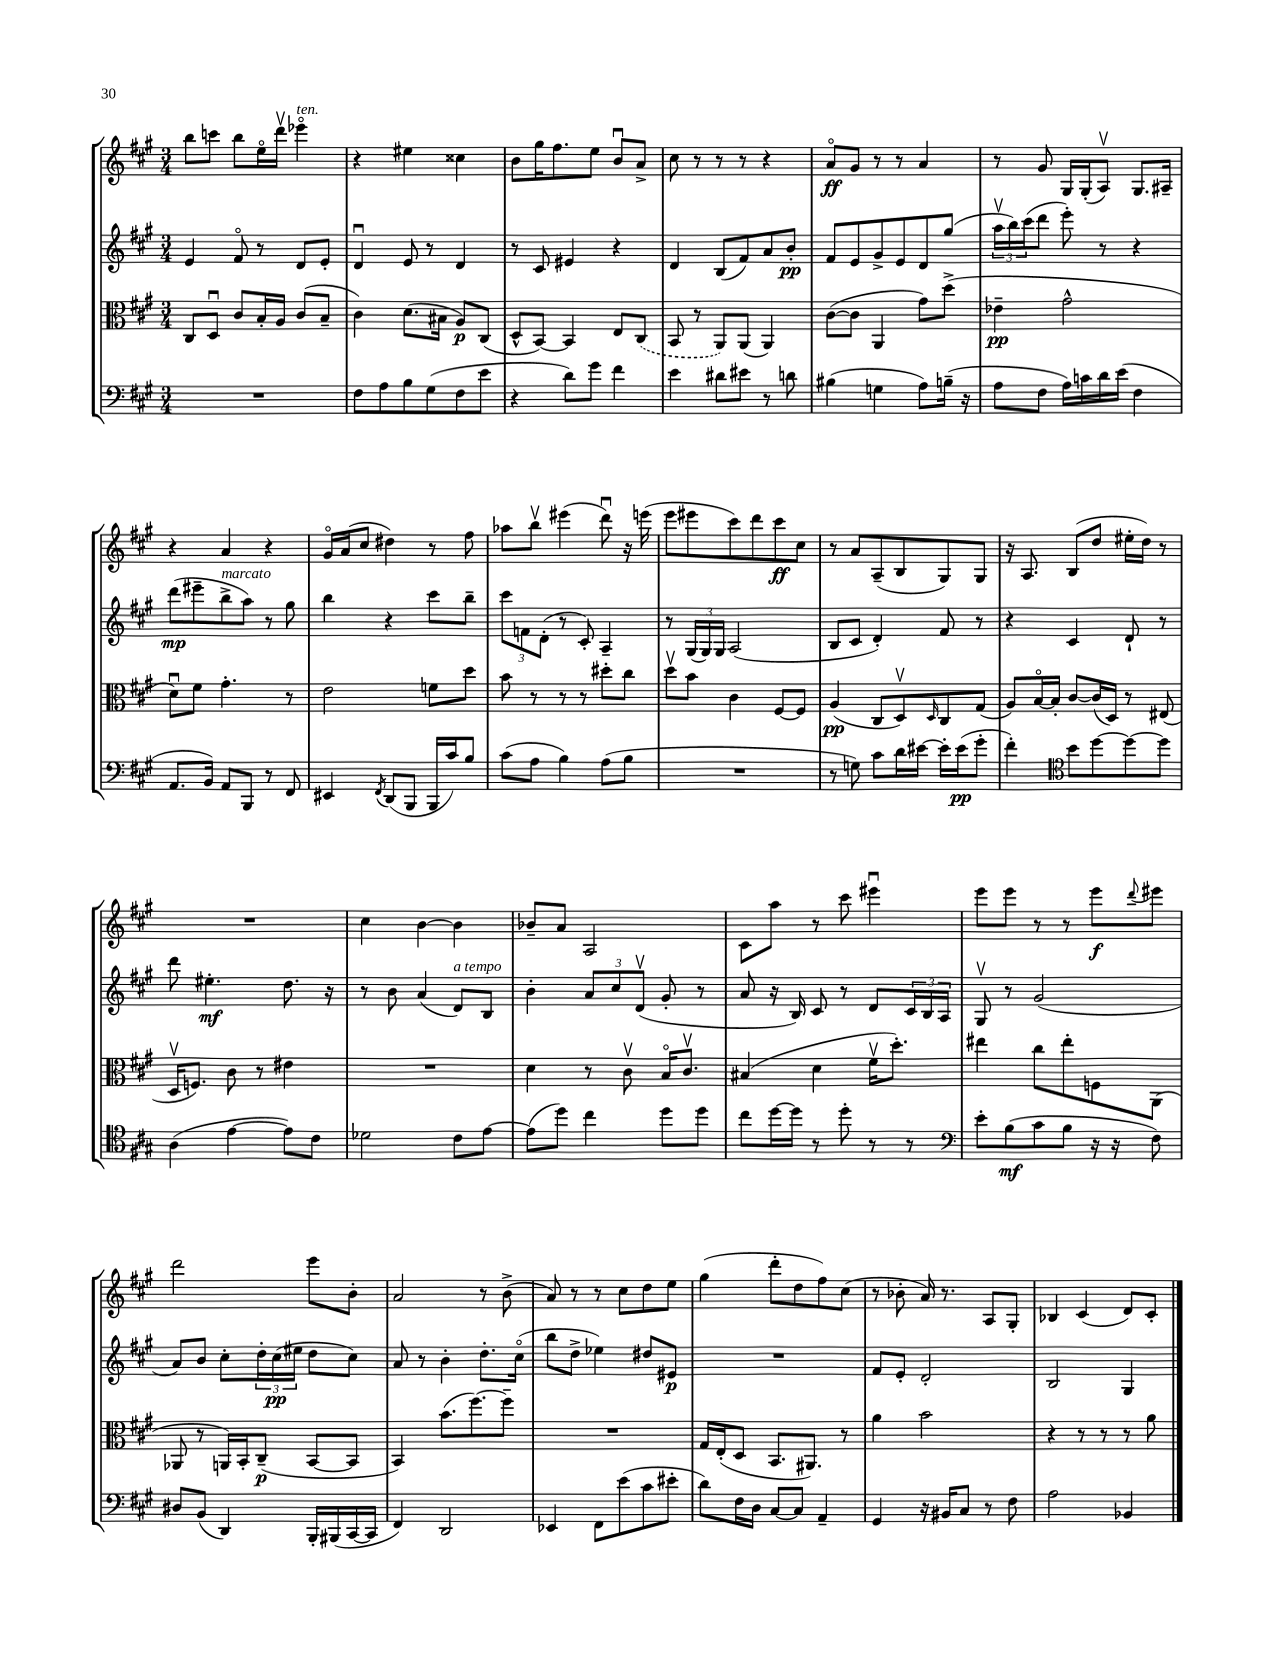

**kern	**dynam	**kern	**dynam	**kern	**dynam	**kern	**dynam
*part4	*part4	*part3	*part3	*part2	*part2	*part1	*part1
*staff4	*staff4	*staff3	*staff3	*staff2	*staff2	*staff1	*staff1
*clefF4	*	*clefC3	*	*clefG2	*	*clefG2	*
*k[f#c#g#]	*	*k[f#c#g#]	*	*k[f#c#g#]	*	*k[f#c#g#]	*
*M3/4	*	*M3/4	*	*M3/4	*	*M3/4	*
=25	=25	=25	=25	=25	=25	=25	=25
2.r	.	8C#/L	.	4e/	.	8bb\L	.
.	.	8Du/J	.	.	.	8cccn\J	.
.	.	8c#/L	.	8f#/	.	8bb\L	.
.	.	16B'/L	.	8r	.	16ee\L	.
.	.	16A/JJ	.	.	.	16dddv\JJ	.
!	!	!	!	!	!	!LO:TX:a:i:t=ten.	!
.	.	(8c#/L	.	8d/L	.	4eee-X\	.
.	.	8B~/J	.	8e'/J	.	.	.
=26	=26	=26	=26	=26	=26	=26	=26
8F#\L	.	4c#\)	.	4du/	.	4r	.
8A\	.	.	.	.	.	.	.
8B\	.	(8.d\L	.	8e/	.	4ee#X\	.
(8G#\	.	.	.	8r	.	.	.
.	.	16B#X\Jk	.	.	.	.	.
8F#\	.	8A/L)	p	4d/	.	4cc##X\	.
8e\J	.	(8C#/J	.	.	.	.	.
=27	=27	=27	=27	=27	=27	=27	=27
4r	.	8D^^/L	.	8r	.	8b\L	.
.	.	[8BB/J)	.	8c#/	.	16gg#\K	.
.	.	.	.	.	.	8.ff#\	.
8d\L)	.	4BB/]	.	4e#X/	.	.	.
8g#\J	.	.	.	.	.	8ee\J	.
4f#\	.	8E/L	.	4r	.	8bu/L	.
.	.	(8C#/J	.	.	.	8a^/J	.
=28	=28	=28	=28	=28	=28	=28	=28
4e\	.	8BB/	.	4d/	.	8cc#\	.
.	.	8r	.	.	.	8r	.
8d#X\L	.	8AA/L)	.	(8B/L	.	8r	.
8e#X\J	.	(8AA/J	.	8f#/)	.	8r	.
8r	.	4AA/)	.	8a/	.	4r	.
8dn\	.	.	.	8b'/J	pp	.	.
=29	=29	=29	=29	=29	=29	=29	=29
(4B#X\	.	([8c#\L	.	8f#/L	.	8a/L	ff
.	.	8c#\J]	.	8e/	.	8g#/J	.
4Gn\	.	4AA/	.	8g#^/	.	8r	.
.	.	.	.	8e/	.	8r	.
8A\L)	.	8g#\L)	.	8d/	.	4a/	.
(16Bn~\Jk	.	(8dd^\J	.	(8gg#/J	.	.	.
16r	.	.	.	.	.	.	.
=30	=30	=30	=30	=30	=30	=30	=30
8A\L	.	4e-X~\	pp	24aav\LL	.	8r	.
.	.	.	.	24bb\)	.	.	.
.	.	.	.	(24ccc#\J	.	.	.
8F#\J	.	.	.	8ddd\J	.	8g#/	.
16A\LL)	.	2g#^^\	.	8eee'\)	.	16G#/LL	.
16cn\	.	.	.	.	.	(16G#'/J	.
16d\	.	.	.	8r	.	8Av/J)	.
(16e\JJ	.	.	.	.	.	.	.
4F#\	.	.	.	4r	.	8.G#/L	.
.	.	.	.	.	.	16A#X~/Jk	.
!!LO:LB:g=z
=31	=31	=31	=31	=31	=31	=31	=31
8.AA/L	.	8du\L)	.	(8ddd\L	mp	4r	.
.	.	8f#\J	.	8eee#X~\	.	.	.
16BB/Jk)	.	.	.	.	.	.	.
!	!	!	!	!LO:TX:a:i:t=marcato	!	!	!
8AA/L	.	4.g#'\	.	8bb^\	.	4a/	.
8BBB/J	.	.	.	8aa\J)	.	.	.
8r	.	.	.	8r	.	4r	.
8FF#/	.	8r	.	8gg#\	.	.	.
=32	=32	=32	=32	=32	=32	=32	=32
4EE#X/	.	2e\	.	4bb\	.	16g#/LL	.
.	.	.	.	.	.	(16a/J	.
.	.	.	.	.	.	8cc#/J	.
8qFF#/	.	.	.	.	.	.	.
(8DD/L	.	.	.	4r	.	4dd#X\)	.
8BBB/J	.	.	.	.	.	.	.
16BBB/LL	.	8fn\L	.	8ccc#\L	.	8r	.
16c#/J)	.	.	.	.	.	.	.
8B/J	.	8dd\J	.	8bb~\J	.	8ff#\	.
=33	=33	=33	=33	=33	=33	=33	=33
(8c#\L	.	8b\	.	12ccc#\L	.	8aa-X\L	.
.	.	.	.	12fn\	.	.	.
8A\J	.	8r	.	.	.	8bbv\J	.
.	.	.	.	(12d'\J	.	.	.
4B\)	.	8r	.	8r	.	(4eee#X\	.
.	.	8r	.	8c#'/)	.	.	.
(8A\L	.	8dd#X'\L	.	4A~/	.	8dddu\)	.
8B\J	.	8cc#\J	.	.	.	16r	.
.	.	.	.	.	.	(16eeen\	.
=34	=34	=34	=34	=34	=34	=34	=34
2.r	.	8ddv\L	.	8r	.	8eee\L	.
.	.	8b\J	.	(24G#/LL	.	8eee#X\	.
.	.	.	.	24G#/)	.	.	.
.	.	.	.	24G#/JJ	.	.	.
.	.	4c#\	.	(2A/	.	8ccc#\)	.
.	.	.	.	.	.	8ddd\	.
.	.	[8F#/L	.	.	.	8ccc#\	ff
.	.	8F#/J]	.	.	.	8cc#\J	.
=35	=35	=35	=35	=35	=35	=35	=35
8r	.	(4A/	pp	8B/L	.	8r	.
8Gn\)	.	.	.	8c#/J	.	8a/L	.
8c#\L	.	8C#/L	.	4d'/)	.	(8A~/	.
16d\L	.	8Dv/)	.	.	.	8B/	.
[16e#X\JJ	.	.	.	.	.	.	.
.	.	16qqD/	.	.	.	.	.
16e#'\LL]	.	8C#/	.	8f#/	.	8G#/)	.
(16e#\J	pp	.	.	.	.	.	.
8g#'\J	.	(8G#/J	.	8r	.	8G#/J	.
=36	=36	=36	=36	=36	=36	=36	=36
4f#'\)	.	8A/L)	.	4r	.	16r	.
.	.	.	.	.	.	8.A/	.
.	.	[16B/L	.	.	.	.	.
.	.	16B'/JJ]	.	.	.	.	.
*clefC4	*	*	*	*	*	*	*
8b\L	.	[8c#/L	.	4c#/	.	(8B/L	.
[8dd\	.	(16c#/L]	.	.	.	8dd/J	.
.	.	16D/JJ)	.	.	.	.	.
8dd\_	.	8r	.	8d`/	.	16ee#X'\LL	.
.	.	.	.	.	.	16dd\JJ)	.
8dd\J]	.	(8E#X/	.	8r	.	8r	.
!!LO:LB:g=z
=37	=37	=37	=37	=37	=37	=37	=37
(4A\	.	16Dv/KL	.	8ddd\	.	2.r	.
.	.	8.Fn/J)	.	.	.	.	.
.	.	.	.	4.ee#X'\	mf	.	.
[4e\	.	8c#\	.	.	.	.	.
.	.	8r	.	.	.	.	.
8e\L])	.	4e#X\	.	8.dd\	.	.	.
8c#\J	.	.	.	.	.	.	.
.	.	.	.	16r	.	.	.
=38	=38	=38	=38	=38	=38	=38	=38
2d-X\	.	2.r	.	8r	.	4cc#\	.
.	.	.	.	8b\	.	.	.
.	.	.	.	(4a/	.	[4b\	.
!	!	!	!	!LO:TX:a:i:t=a tempo	!	!	!
8c#\L	.	.	.	8d/L)	.	4b\]	.
[8e\J	.	.	.	8B/J	.	.	.
=39	=39	=39	=39	=39	=39	=39	=39
(8e\L]	.	4d\	.	4b'\	.	8b-X~/L	.
8dd\J)	.	.	.	.	.	8a/J	.
4cc#\	.	8r	.	12a/L	.	2A/	.
.	.	.	.	12cc#/	.	.	.
.	.	8c#v\	.	.	.	.	.
.	.	.	.	(12dv/J	.	.	.
8dd\L	.	16B/KL	.	8g#'/	.	.	.
.	.	8.c#v/J	.	.	.	.	.
8dd\J	.	.	.	8r	.	.	.
=40	=40	=40	=40	=40	=40	=40	=40
8cc#\L	.	(4B#X/	.	8a/	.	8c#\L	.
[16dd\L	.	.	.	16r	.	8aa\J	.
16dd\JJ]	.	.	.	16B/)	.	.	.
8r	.	4d\	.	8c#/	.	8r	.
8dd'\	.	.	.	8r	.	8ccc#\	.
8r	.	16f#v\KL	.	8d/L	.	4eee#Xu\	.
.	.	8.dd'\J)	.	.	.	.	.
8r	.	.	.	24c#/L	.	.	.
.	.	.	.	24B/	.	.	.
.	.	.	.	24A/JJ	.	.	.
=41	=41	=41	=41	=41	=41	=41	=41
*clefF4	*	*	*	*	*	*	*
8e'\L	.	4ee#X\	.	8G#v/	.	8eee\L	.
(8B\	mf	.	.	8r	.	8eee\J	.
8c#\	.	8cc#\L	.	(2g#/	.	8r	.
8B\J	.	8ee#'\	.	.	.	8r	.
16r	.	8Fn\	.	.	.	8eee\L	f
16r	.	.	.	.	.	.	.
.	.	.	.	.	.	8qqddd/	.
8F#\)	.	(8AA\J	.	.	.	8eee#X\J	.
!!LO:LB:g=z
=42	=42	=42	=42	=42	=42	=42	=42
8D#X/L	.	8AA-X/	.	8a/L)	.	2ddd\	.
(8BB/J	.	8r	.	8b/J	.	.	.
4DD/)	.	16AAn/LL)	.	8cc#'\L	.	.	.
.	.	16BB'/J	.	.	.	.	.
.	.	(8C#~/J	p	24dd'\L	.	.	.
.	.	.	.	(24cc#\	pp	.	.
.	.	.	.	24ee#X\JJ	.	.	.
16BBB'/LL	.	[8BB/L	.	8dd\L	.	8eee\L	.
(16BBB#X/	.	.	.	.	.	.	.
[16CC#/	.	8BB/J]	.	8cc#\J)	.	8b'\J	.
16CC#/JJ]	.	.	.	.	.	.	.
=43	=43	=43	=43	=43	=43	=43	=43
4FF#/)	.	4BB/)	.	8a/	.	2a/	.
.	.	.	.	8r	.	.	.
2DD/	.	(8.b\L	.	4b'\	.	.	.
.	.	[8.ff#\)	.	.	.	.	.
.	.	.	.	8.dd'\L	.	8r	.
.	.	8ff#~\J]	.	.	.	(8b^\	.
.	.	.	.	(16cc#\Jk	.	.	.
=44	=44	=44	=44	=44	=44	=44	=44
4EE-X/	.	2.r	.	8bb\L	.	8a/)	.
.	.	.	.	8dd^\J	.	8r	.
8FF#\L	.	.	.	4ee-X\)	.	8r	.
(8e\	.	.	.	.	.	8cc#\L	.
8c#\	.	.	.	8dd#X/L	.	8dd\	.
8e#X'\J	.	.	.	8e#X/J	p	8ee\J	.
=45	=45	=45	=45	=45	=45	=45	=45
8d\L)	.	16G#/LL	.	2.r	.	(4gg#\	.
.	.	(16E'/J	.	.	.	.	.
16F#\L	.	8D/J	.	.	.	.	.
16D\JJ	.	.	.	.	.	.	.
[8C#/L	.	8.BB/L	.	.	.	8ddd'\L	.
8C#/J]	.	.	.	.	.	8dd\	.
.	.	8.AA#X/J)	.	.	.	.	.
4AA~/	.	.	.	.	.	8ff#\)	.
.	.	8r	.	.	.	(8cc#\J	.
=46	=46	=46	=46	=46	=46	=46	=46
4GG#/	.	4a\	.	8f#/L	.	8r	.
.	.	.	.	8e'/J	.	8b-X'\	.
16r	.	2b\	.	2d'/	.	16a/)	.
16BB#X/KL	.	.	.	.	.	8.r	.
8C#/J	.	.	.	.	.	.	.
8r	.	.	.	.	.	8A/L	.
8F#\	.	.	.	.	.	8G#'/J	.
=47	=47	=47	=47	=47	=47	=47	=47
2A\	.	4r	.	2B/	.	4B-X/	.
.	.	8r	.	.	.	(4c#/	.
.	.	8r	.	.	.	.	.
4BB-X/	.	8r	.	4G#/	.	8d/L)	.
.	.	8a\	.	.	.	8c#'/J	.
==	==	==	==	==	==	==	==
*-	*-	*-	*-	*-	*-	*-	*-
